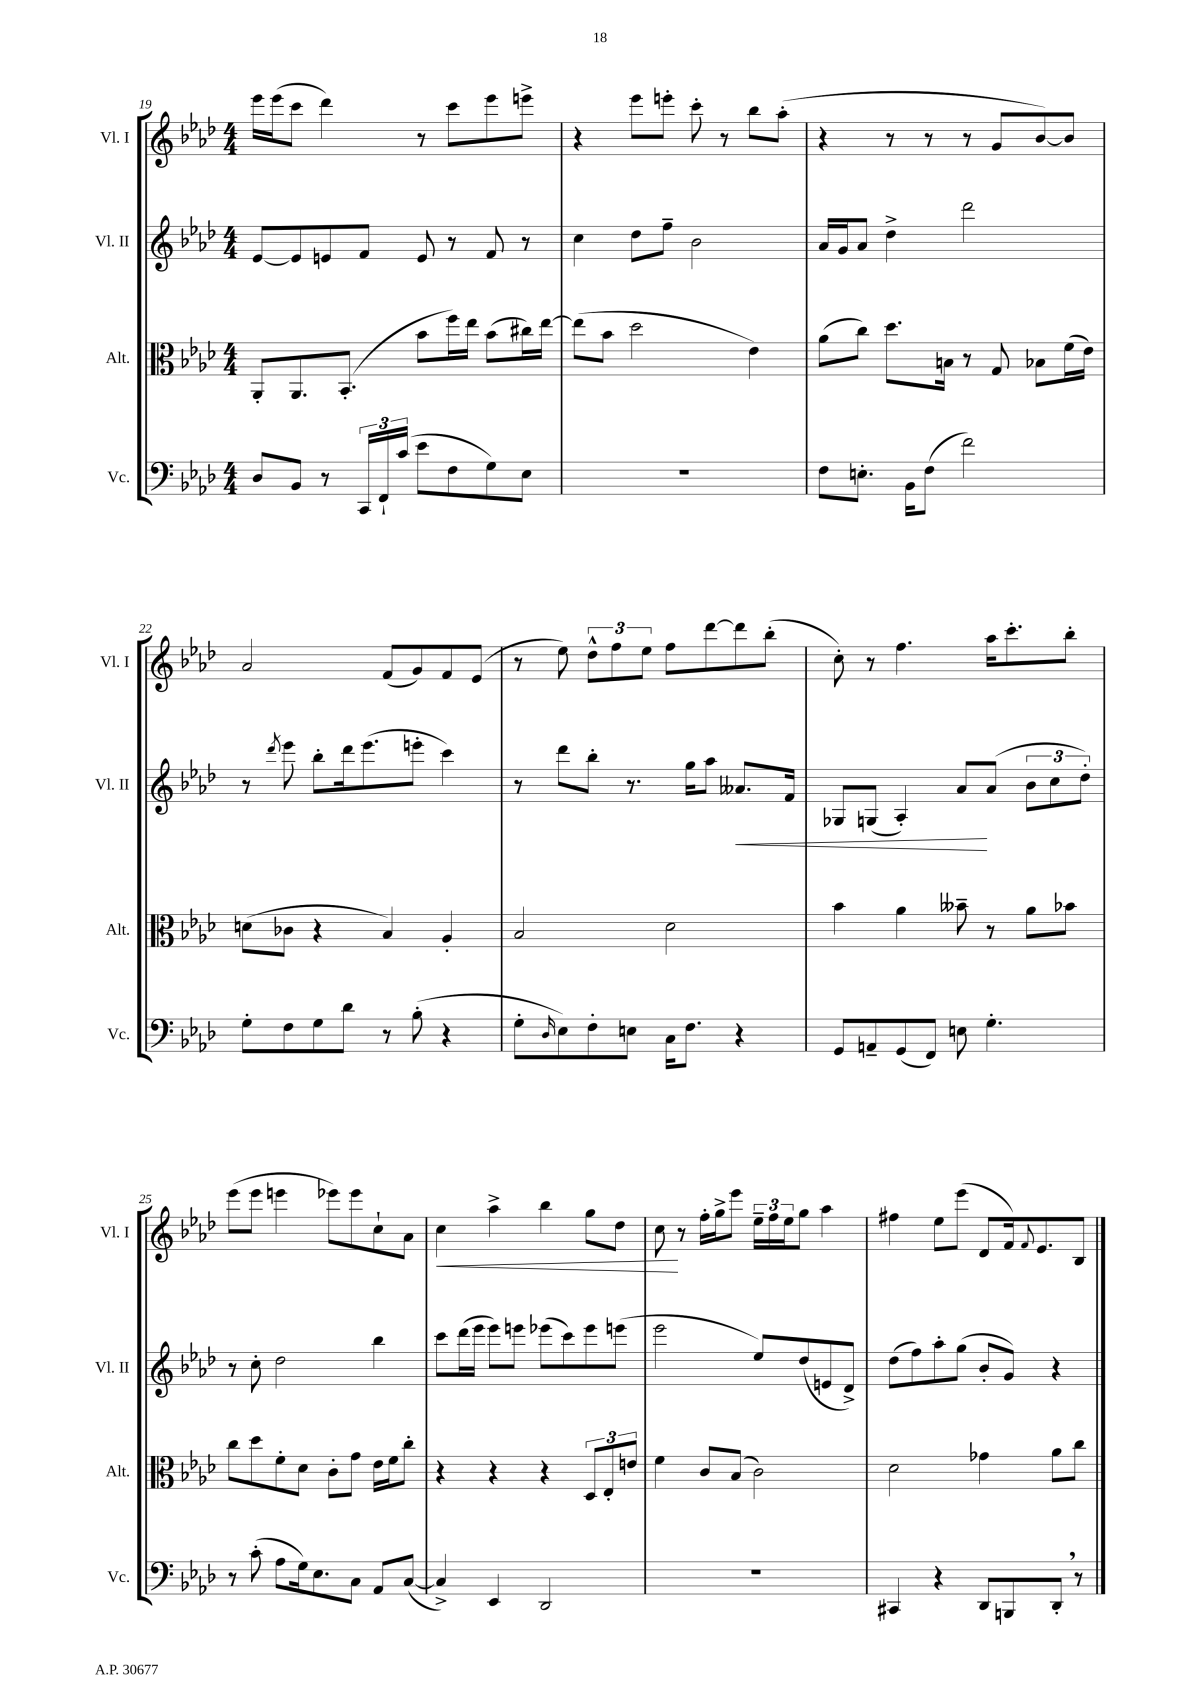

**kern	**kern	**kern	**kern
*staff4	*staff3	*staff2	*staff1
*clefF4	*clefC3	*clefG2	*clefG2
*k[b-e-a-d-]	*k[b-e-a-d-]	*k[b-e-a-d-]	*k[b-e-a-d-]
*M4/4	*M4/4	*M4/4	*M4/4
8D-	8AA-'	[8e-	16eee-
.	.	.	(16eee-
8BB-	8.AA-	8e-]	8ccc
8r	.	8e	4ddd-)
.	(8.BB-'	.	.
24CC	.	8f	.
24FF`	.	.	.
(24c	.	.	.
8e-	8b-	8e	8r
8F	16ff)	8r	8ccc
.	16ee-	.	.
8G)	(8b-	8f	8eee-
8E-	16cc#)	8r	8eee^
.	[16ee-	.	.
=	=	=	=
1r	(8ee-]	4cc	4r
.	8b-	.	.
.	2dd-	8dd-	8eee-
.	.	8ff~	8eee'
.	.	2b-	8ccc'
.	.	.	8r
.	4e-)	.	8bb-
.	.	.	(8aa-'
=	=	=	=
8F	(8a-	16a-	4r
.	.	16g	.
8.E'	8cc)	8a-	.
.	8.dd-	4dd-^	8r
16BB-	.	.	.
(8F	.	.	8r
.	16B	.	.
2f)	8r	2ddd-	8r
.	8G	.	8g
.	8B-	.	[8b-)
.	(16f	.	8b-]
.	16e-)	.	.
=	=	=	=
8G'	(8d	8r	2a-
.	.	8qddd-	.
8F	8c-	8eee-	.
8G	4r	8bb-'	.
8d-	.	16ddd-	.
.	.	(8.eee-	.
8r	4B-)	.	(8f
(8B-'	.	8eee'	8g)
4r	4A-'	4ccc)	8f
.	.	.	(8e-
=	=	=	=
8G'	2B-	8r	8r
16qqD-	.	.	.
8E-)	.	8ddd-	8ee-)
8F'	.	8bb-'	12dd-^^
.	.	.	12ff
8E	.	8.r	.
.	.	.	12ee-
16C	2d-	.	8ff
8.F	.	16gg	.
.	.	8aa-	[8ddd-
4r	.	8.a--	8ddd-]
.	.	.	(8bb-'
.	.	16f	.
=	=	=	=
8GG	4b-	8G-	8cc')
8AA~	.	(8G	8r
(8GG	4a-	4A-')	4.ff
8FF)	.	.	.
8E	8b--~	8a-	.
4.G'	8r	(8a-	16aa-
.	.	.	8.ccc'
.	8a-	12b-	.
.	.	12cc	.
.	8b-	.	8bb-'
.	.	12dd-')	.
=	=	=	=
8r	8cc	8r	(8eee-
(8c'	8dd-	8cc'	8eee-
8A-	8f'	2dd-	4eee
16G)	8d-	.	.
8.E-	.	.	.
.	8c'	.	8eee-)
8C	8g	.	8eee-
8AA-	16e-	4bb-	8cc`
.	16f	.	.
([8C	8cc'	.	8a-
=	=	=	=
4C^])	4r	8ccc	4cc
.	.	(16ddd-	.
.	.	16eee-	.
4EE-	4r	8eee-)	4aa-^
.	.	8eee	.
2DD-	4r	(8eee-	4bb-
.	.	8ccc)	.
.	12D-	8eee-	8gg
.	12E-'	.	.
.	.	(8eee	8dd-
.	12e	.	.
=	=	=	=
1r	4f	2eee-	8cc
.	.	.	8r
.	8c	.	16ff'
.	.	.	16gg^
.	(8B-	.	8eee-
.	2c)	8ee-)	24ee-~
.	.	.	24ff
.	.	.	24ee-
.	.	(8dd-	8gg
.	.	8e	4aa-
.	.	8d-^)	.
=	=	=	=
4CC#	2d-	(8dd-	4ff#
.	.	8ff)	.
4r	.	8aa-'	8ee-
.	.	(8gg	(8eee-
8DD-	4g-	8b-'	8d-
8BBB	.	8g)	16f)
.	.	.	8qqf
.	.	.	8.e-
8DD-'	8a-	4r	.
8r	8cc	.	8B-
==	==	==	==
*-	*-	*-	*-
